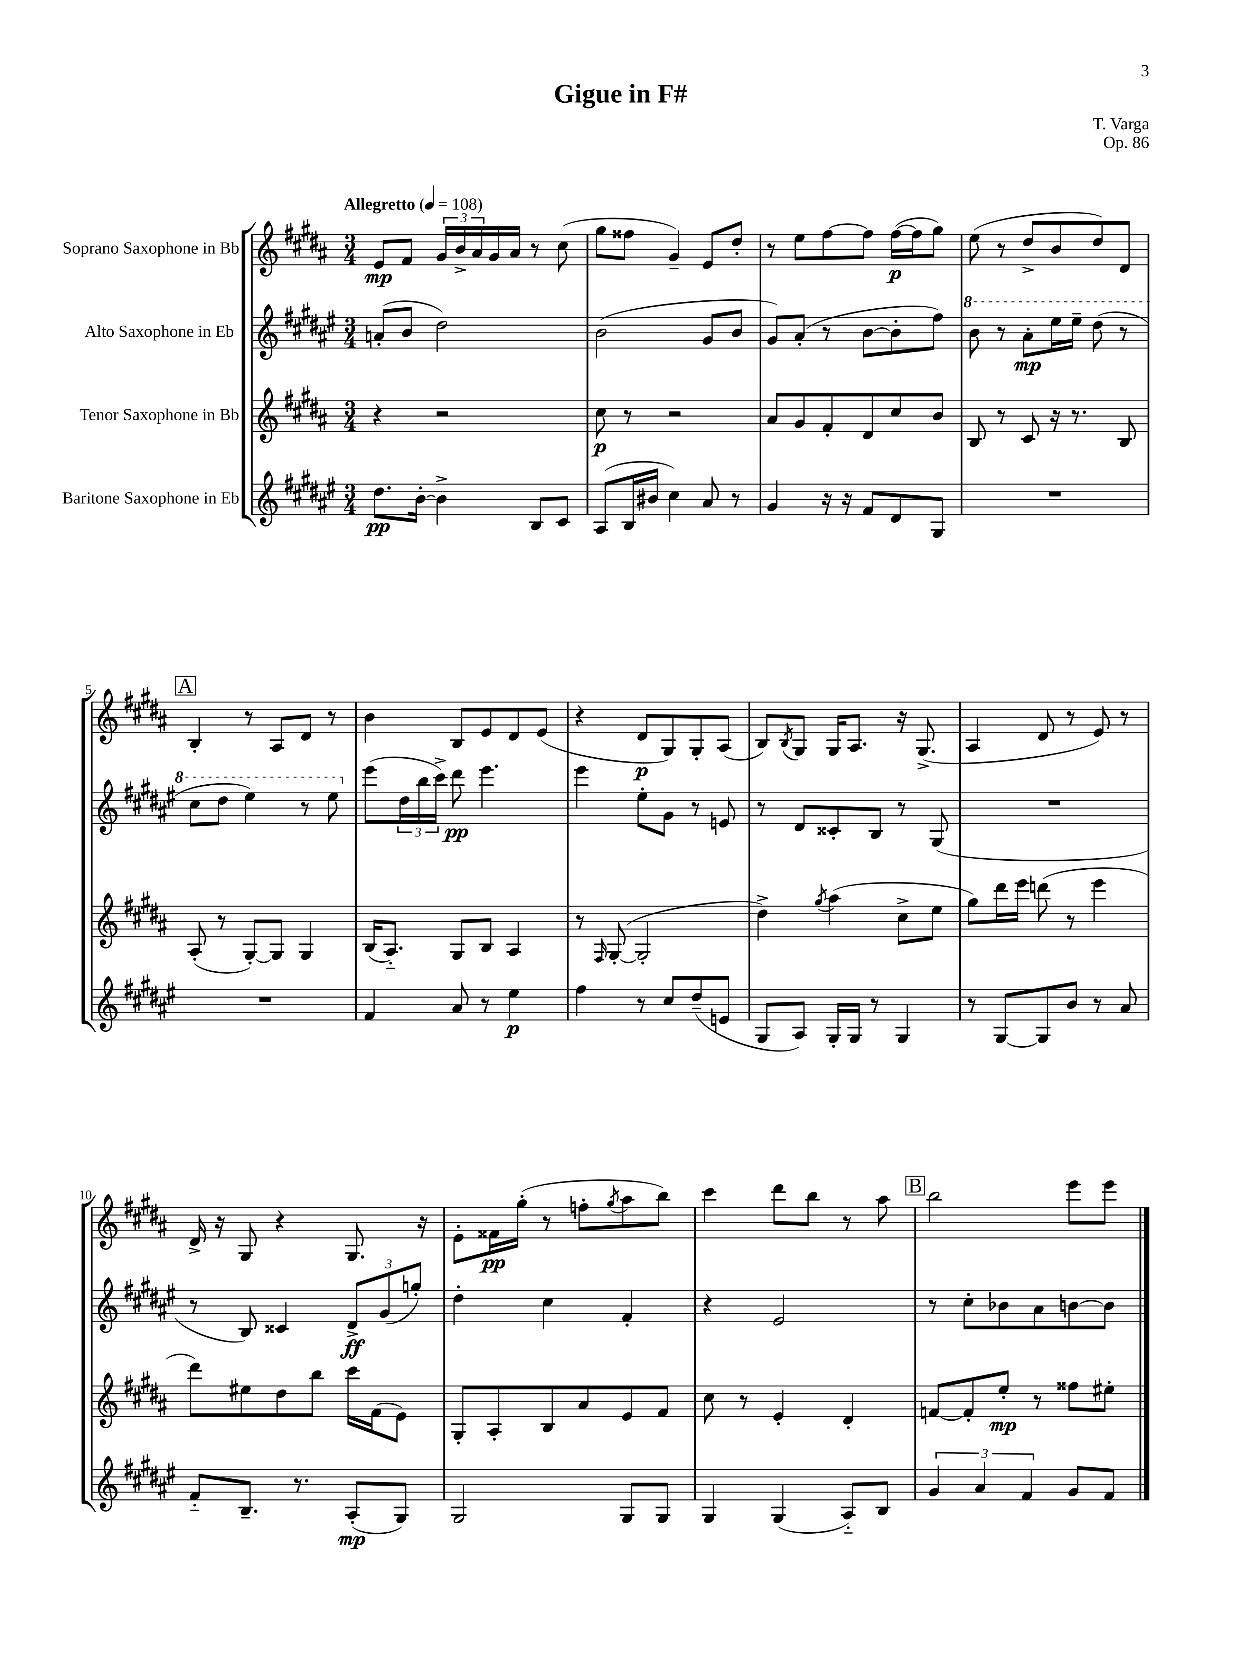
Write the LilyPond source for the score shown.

\header { title = "Gigue in F#" composer = "T. Varga" opus = "Op. 86" }
<<
\new StaffGroup <<
\new Staff = "s0" \with { instrumentName = "Soprano Saxophone in Bb" } {
    \clef treble \key b \major \numericTimeSignature \time 3/4 \tempo "Allegretto" 4 = 108
    e'8\mp fis'8 \tuplet 3/2 { gis'16 b'16-> ais'16 } gis'16 ais'16 r8 cis''8( |
    gis''8 fisis''8 gis'4--) e'8 dis''8-. |
    r8 e''8 fis''8~ fis''8 fis''16~\p( fis''16 gis''8) |
    e''8( r8 dis''8-> b'8 dis''8) dis'8 |
    \mark \markup { \box "A" } b4-. r8 ais8 dis'8 r8 |
    b'4 b8 e'8 dis'8 e'8( |
    r4 dis'8\p gis8) gis8-. ais8( |
    b8) \acciaccatura { b8 } gis8 gis16 ais8. r16 gis8.->( |
    ais4 dis'8 r8 e'8) r8 |
    dis'16-> r16 gis8 r4 gis8. r16 |
    e'8-. fisis'16\pp gis''16-.( r8 f''8-. \acciaccatura { gis''8 } ais''8 b''8) |
    cis'''4 dis'''8 b''8 r8 ais''8 |
    \mark \markup { \box "B" } b''2 e'''8 e'''8 \bar "|." |
}
\new Staff = "s1" \with { instrumentName = "Alto Saxophone in Eb" } {
    \clef treble \key fis \major \numericTimeSignature \time 3/4
    a'8-.( b'8 dis''2) |
    b'2( gis'8 b'8 |
    gis'8) ais'8-.( r8 b'8~ b'8-. fis''8) |
    \ottava #1 b''8 r8 ais''8-.\mp eis'''16 eis'''16-- dis'''8( r8 |
    \mark \markup { \box "A" } cis'''8 dis'''8 eis'''4) r8 eis'''8 \ottava #0 |
    eis'''8( \tuplet 3/2 { dis''16 b''16 cis'''16->) } dis'''8\pp eis'''4. |
    eis'''4 eis''8-. gis'8 r8 e'8 |
    r8 dis'8 cisis'8-. b8 r8 gis8( |
    R2. |
    r8 b8) cisis'4 \tuplet 3/2 { dis'8->\ff gis'8( g''8-.) } |
    dis''4-. cis''4 fis'4-. |
    r4 eis'2 |
    \mark \markup { \box "B" } r8 cis''8-. bes'8 ais'8 b'8~ b'8 \bar "|." |
}
\new Staff = "s2" \with { instrumentName = "Tenor Saxophone in Bb" } {
    \clef treble \key b \major \numericTimeSignature \time 3/4
    r4 r2 |
    cis''8\p r8 r2 |
    ais'8 gis'8 fis'8-. dis'8 cis''8 b'8 |
    b8 r8 cis'8 r16 r8. b8 |
    \mark \markup { \box "A" } ais8-.( r8 gis8~-.) gis8 gis4 |
    b16( ais8.-_) gis8 b8 ais4 |
    r8 \grace { fis16 } gis8~-.( gis2-. |
    dis''4->) \acciaccatura { gis''8 } ais''4( cis''8-> e''8 |
    gis''8) dis'''16 e'''16 d'''8( r8 e'''4 |
    dis'''8) eis''8 dis''8 b''8 cis'''16 fis'16( e'8) |
    gis8-. ais8-. b8 ais'8 e'8 fis'8 |
    cis''8 r8 e'4-. dis'4-. |
    \mark \markup { \box "B" } f'8~ f'8-. e''8-.\mp r8 fisis''8 eis''8-. \bar "|." |
}
\new Staff = "s3" \with { instrumentName = "Baritone Saxophone in Eb" } {
    \clef treble \key fis \major \numericTimeSignature \time 3/4
    dis''8.\pp b'16~-. b'4-> b8 cis'8 |
    ais8( b16 bis'16 cis''4) ais'8 r8 |
    gis'4 r16 r16 fis'8 dis'8 gis8 |
    R2. |
    \mark \markup { \box "A" } R2. |
    fis'4 ais'8 r8 eis''4\p |
    fis''4 r8 cis''8 dis''8--( e'8 |
    gis8 ais8) gis16-. gis16 r8 gis4 |
    r8 gis8~ gis8 b'8 r8 ais'8 |
    fis'8-_ b8.-- r8. ais8-.\mp( gis8) |
    gis2 gis8 gis8 |
    gis4 gis4( ais8-_) b8 |
    \mark \markup { \box "B" } \tuplet 3/2 { gis'4 ais'4 fis'4 } gis'8 fis'8 \bar "|." |
}
>>
>>
